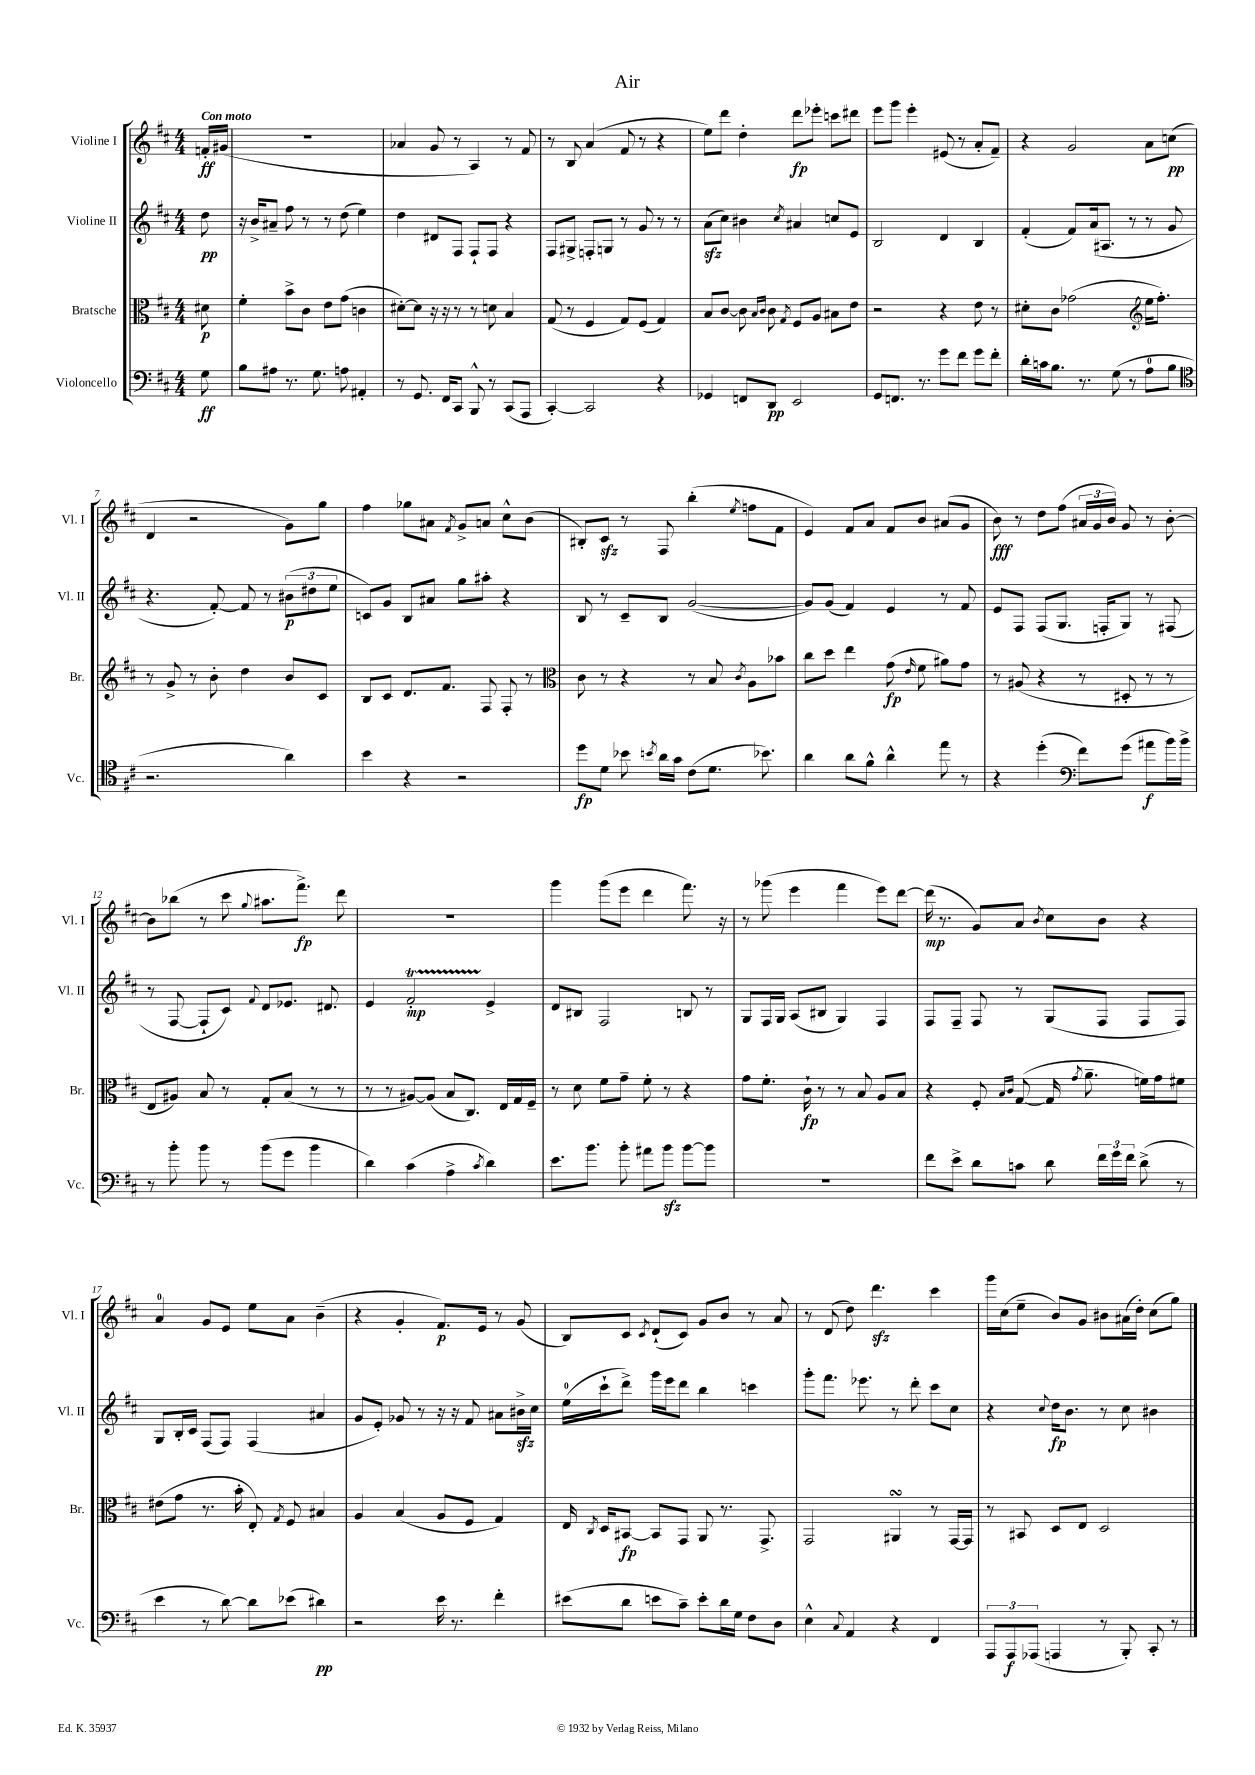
\header { title = "Air" }
<<
\new StaffGroup <<
\new Staff = "s0" \with { instrumentName = "Violine I" shortInstrumentName = "Vl. I" } {
    \clef treble \key d \major \numericTimeSignature \time 4/4 \partial 8 \tempo "Con moto"
    \autoBeamOff f'16[-.\ff gis'16]( |
    R1 |
    aes'4 g'8 r8 a4) r8 fis'8 |
    r8 b8 a'4( fis'8 r8 r4 |
    e''8[) d'''8] d''4-. d'''8[\fp ees'''8]-. c'''8[ dis'''8] |
    e'''8[ g'''8] e'''4-. eis'8( r8 a'8[-. fis'8]--) |
    r4 g'2 a'8[ c''8]\pp( |
    d'4 r2 g'8[) g''8] |
    fis''4 ges''8[ ais'8] \acciaccatura { fis'8 } g'8[-> a'8] cis''8[-^ b'8]( |
    bis8[-.) cis'8]\sfz r8 fis8 b''4-.( \acciaccatura { e''8 } f''8[ fis'8] |
    e'4) fis'8[ a'8] fis'8[ b'8] ais'8[( g'8] |
    b'8\fff) r8 d''8[ fis''8]( \tuplet 3/2 { ais'16[ g'16 b'16]) } g'8 r8 b'8~-. |
    b'8[ bes''8]( r8 cis'''8 \appoggiatura { g''8 } ais''8.[ fis'''8.]->\fp) d'''8 |
    R1 |
    g'''4 g'''8[( e'''8] d'''4 fis'''8.) r16 |
    r8 ges'''8( e'''4 fis'''4 e'''8[) d'''8]~ |
    d'''16\mp( r8. g'8[) a'8] \acciaccatura { b'8 } cis''8[ b'8] r4 |
    a'4-0 g'8[ e'8] e''8[ a'8] b'4--( |
    r4 g'4-. fis'8.[\p) e'16] r8 g'8( |
    b8[) cis'8] \acciaccatura { cis'8 } d'8[-!( cis'8]) g'8[ b'8] r8 a'8 |
    r8 d'8( d''8) d'''4.\sfz cis'''4 |
    g'''16[ cis''16( e''8]-- b'8[) g'8] bis'8[ ais'16( d''16]-.) cis''8[( g''8]) \bar "|." |
}
\new Staff = "s1" \with { instrumentName = "Violine II" shortInstrumentName = "Vl. II" } {
    \clef treble \key d \major \numericTimeSignature \time 4/4 \partial 8
    \autoBeamOff d''8\pp |
    r16 b'16[-> ais'8]-- fis''8 r8 r8 d''8( e''4) |
    d''4 dis'8[ fis8] fis8[-! fis8] r4 |
    fis8[ gis8]-> f8[-. g8] r8 g'8 r8 r8 |
    a'8[\sfz( cis''8]) bis'4 \acciaccatura { cis''8 } ais'4 c''8[ e'8] |
    b2 d'4 b4 |
    fis'4-.( fis'8[) a'16( ais8.] r8 r8 g'8 |
    r4. fis'8~-.) fis'8 r8 \tuplet 3/2 { bis'8[\p( dis''8 e''8] } |
    c'8[) g'8] b8[ ais'8] g''8[ ais''8]-. r4 |
    b8 r8 cis'8[-- b8] g'2~( |
    g'8[) g'8]( fis'4) e'4 r8 fis'8 |
    e'8[ fis8] fis8[( g8.] f16[-. g8]) r8 fis8( |
    r8 fis8~ fis8[-! cis'8]) \appoggiatura { fis'8 } d'8[ ees'8.] dis'8. |
    e'4 fis'2-.\startTrillSpan\mp e'4->\stopTrillSpan |
    d'8[ bis8] fis2 b8 r8 |
    g8[ fis16 g16] a8[( bis8] g4) fis4 |
    fis8[ fis8]-- fis8 r8 g8[( fis8] fis8[ fis8]) |
    g8[ b16-. cis'16] fis8[( fis8]) fis4( ais'4 |
    g'8[ e'8]-.) ges'8 r8 r16 r16 fis'8 ais'8[ bis'16->\sfz cis''16] |
    e''16[-0( cis'''16-! d'''8]->) g'''16[ e'''16 d'''8] b''4 c'''4 |
    g'''8[-. fis'''8.] ees'''8. r8 d'''8-. cis'''8[ cis''8] |
    r4 \appoggiatura { cis''8 } d''16[\fp b'8.] r8 cis''8 bis'4 \bar "|." |
}
\new Staff = "s2" \with { instrumentName = "Bratsche" shortInstrumentName = "Br." } {
    \clef alto \key d \major \numericTimeSignature \time 4/4 \partial 8
    \autoBeamOff dis'8\p |
    fis'4-. b'8[-> cis'8] e'8[ g'8]( c'4 |
    dis'8[~-.) dis'8] r16 r16 r8 r8 d'8 b4 |
    g8( r8 fis4 g8[) fis8]( g4) |
    b8[ cis'8]~ cis'8 \grace { b16[ cis'16] } cis'8 \acciaccatura { g8 } fis8[ a8] bis8[ e'8] |
    r2 r4 e'8 r8 |
    dis'8[-. cis'8] ges'2( \clef treble e''16[ fis''8.]-.) |
    r8 g'8-> r8 b'8-. d''4 b'8[ cis'8] |
    b8[ cis'8] d'8.[ fis'8.] fis8 fis8-. r8 |
    \clef alto cis'8 r8 r4 r8 b8 \acciaccatura { cis'8 } a8[ bes'8] |
    cis''8[ d''8] e''4 g'8\fp( \grace { e'16 } fis'8 ais'8[) g'8] |
    r8 ais8( r4 r8 dis8-. r8 r8 |
    e8[ ais8]) b8 r8 g8[-. b8]( r8 r8 |
    r8 r8 ais8[~) ais8]( b8[ cis8.]) e16[ g16 fis16]-- |
    r8 d'8 fis'8[ g'8]-- fis'8-. r8 r4 |
    g'8[ fis'8.]-. cis'16-!\fp r8 r8 b8 a8[ b8] |
    r4 fis8-. \grace { b16[ cis'16] } g8~( g16 \acciaccatura { g'8 } a'8.-- f'16[) g'16 fis'8] |
    eis'8[( g'8] r8. b'16-. e8-.) \acciaccatura { g8 } fis8 bis4 |
    a4 b4( a8[ fis8] g4) |
    e16 \acciaccatura { cis8 } d16[ bis,8]~\fp bis,8[ g,8] a,8 r8. g,8.-> |
    g,2 ais,4\turn r8 g,16[~ g,16] |
    r8 bis,8 d8[ e8] d2 \bar "|." |
}
\new Staff = "s3" \with { instrumentName = "Violoncello" shortInstrumentName = "Vc." } {
    \clef bass \key d \major \numericTimeSignature \time 4/4 \partial 8
    \autoBeamOff g8\ff |
    b8[ ais8] r8. g8. a8 ais,4-. |
    r8 g,8. fis,16[ cis,8] b,,8-^ r8 cis,8[( a,,8] |
    cis,4~-.) cis,2 r4 |
    ges,4 f,8[ d,8]\pp e,2 |
    g,8[ f,8.] r8. g'8[ fis'8] g'8[ fis'8]-. |
    d'16[-. c'16 b8.] r8. g8( r8 a8[-0 b8] |
    \clef tenor r2. a'4) |
    b'4 r4 r2 |
    d''8[\fp d'8] bes'8 \acciaccatura { b'8 } a'16[ g'16] cis'8[( d'8.] bes'8.) |
    a'4 a'8[ fis'8]-^ a'4-^ e''8 r8 |
    r4 d''4-.( \clef bass fis'8[) g'8]( ais'8[\f b'16) b'16]-> |
    r8 b'8-. b'8 r8 b'8[( g'8] b'4 |
    d'4) cis'4( a4-> \acciaccatura { cis'8 } d'4) |
    e'8.[ b'8.] b'8-. ais'8[ b'8]\sfz b'8[~ b'8] |
    R1 |
    fis'8[ e'8]-> d'8[ c'8] d'8 \tuplet 3/2 { fis'16[ g'16 fis'16] } d'8->( r8 |
    e'4 r8 d'8~) d'8[ ees'8]( dis'4\pp) |
    r2 e'16 r8. fis'4-. |
    eis'8[( d'8] e'8[ cis'8]--) e'8[-. d'16 g16] fis8[ d8] |
    e4-^ \appoggiatura { cis8 } a,4 r4 fis,4 |
    \tuplet 3/2 { a,,8[ a,,8\f aes,,8]( } a,,4 r8 b,,8-.) cis,8-. r8 \bar "|." |
}
>>
>>
